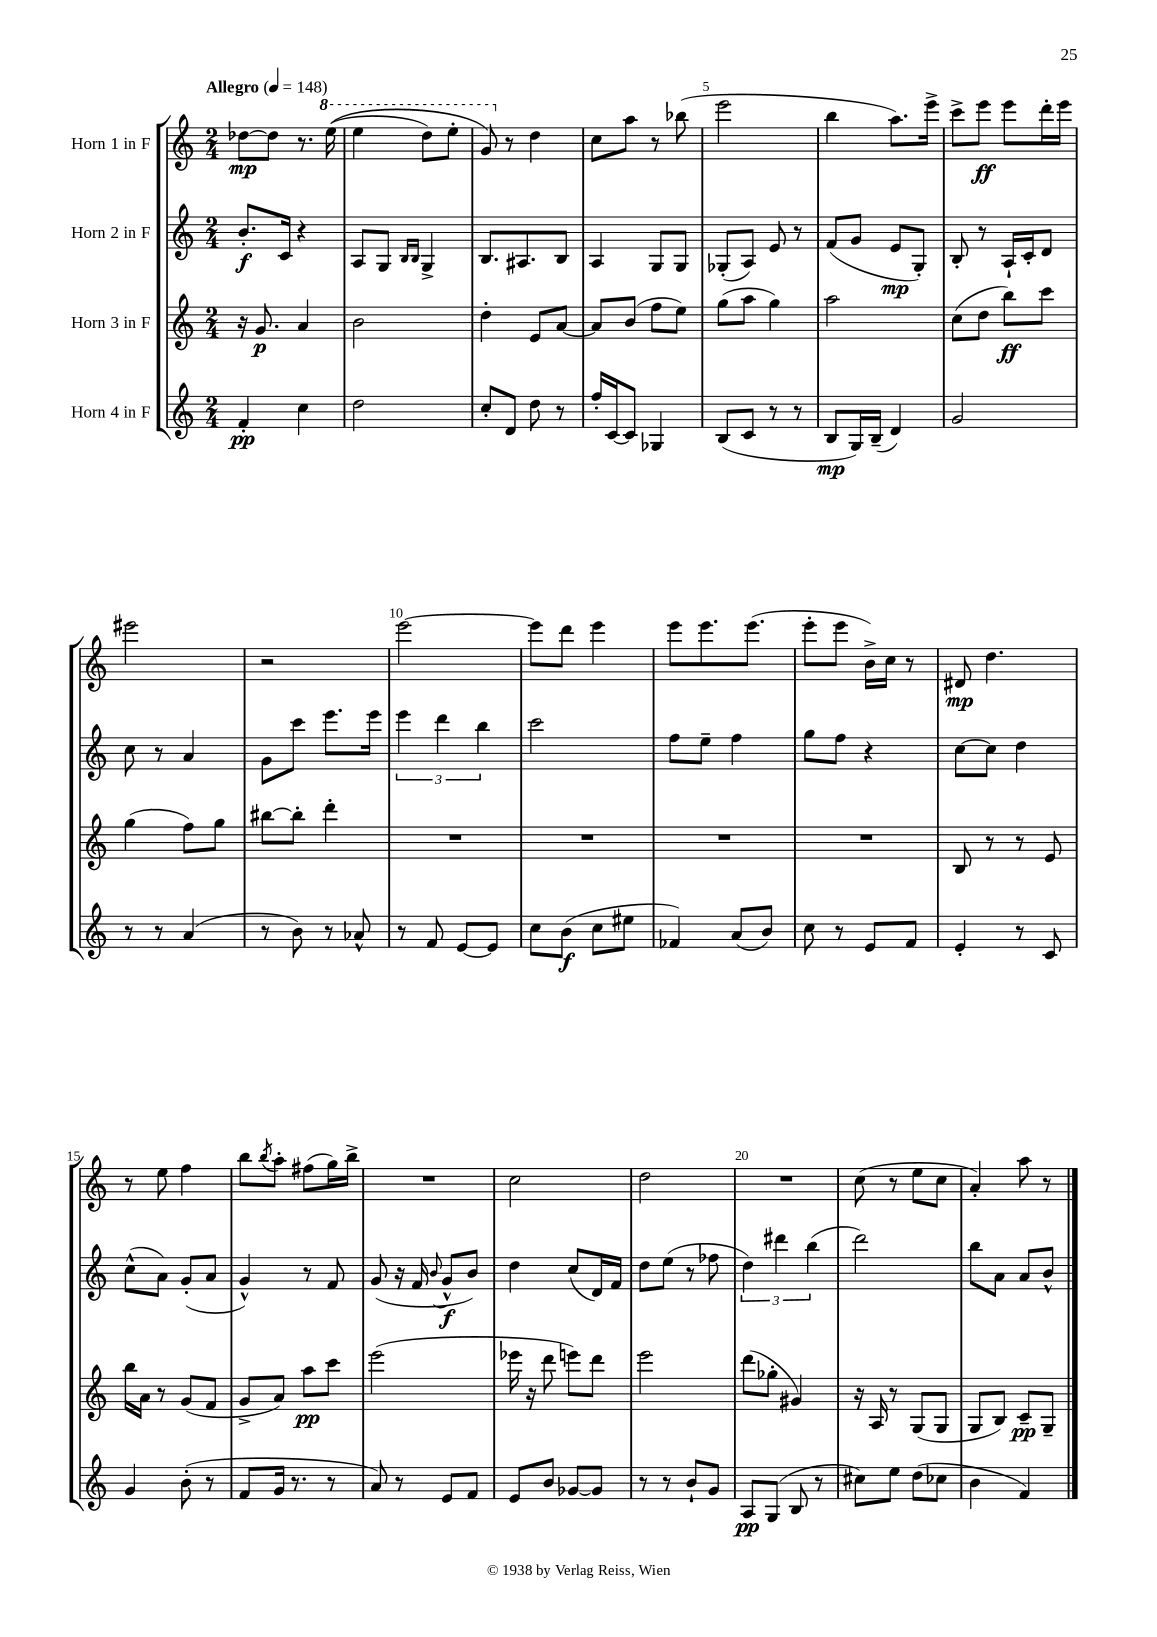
<<
\new StaffGroup <<
\new Staff = "s0" \with { instrumentName = "Horn 1 in F" } {
    \clef treble \key c \major \numericTimeSignature \time 2/4 \tempo "Allegro" 4 = 148
    des''8~\mp des''8 r8. \ottava #1 e'''16(\( |
    e'''4 d'''8) e'''8-. |
    g''8\) \ottava #0 r8 d''4 |
    c''8 a''8 r8 bes''8( |
    e'''2 |
    b''4 a''8.) e'''16-> |
    c'''8-> e'''8\ff e'''8 d'''16-. e'''16 |
    eis'''2 |
    r2 |
    e'''2~ |
    e'''8 d'''8 e'''4 |
    e'''8 e'''8. e'''8.( |
    e'''8-. e'''8 b'16->) c''16 r8 |
    dis'8\mp d''4. |
    r8 e''8 f''4 |
    b''8 \acciaccatura { b''8 } a''8-. fis''8( g''16) b''16-> |
    R2 |
    c''2 |
    d''2 |
    R2 |
    c''8( r8 e''8 c''8 |
    a'4-.) a''8 r8 \bar "|." |
}
\new Staff = "s1" \with { instrumentName = "Horn 2 in F" } {
    \clef treble \key c \major \numericTimeSignature \time 2/4
    b'8.-.\f c'16 r4 |
    a8 g8 \grace { b16 b16 } g4-> |
    b8. ais8. b8 |
    a4 g8 g8 |
    ges8-.( a8) e'8 r8 |
    f'8( g'8 e'8\mp g8-.) |
    b8-. r8 a16-! c'16-. d'8 |
    c''8 r8 a'4 |
    g'8 c'''8 e'''8. e'''16 |
    \tuplet 3/2 { e'''4 d'''4 b''4 } |
    c'''2 |
    f''8 e''8-- f''4 |
    g''8 f''8 r4 |
    c''8~ c''8 d''4 |
    c''8-^( a'8) g'8-.( a'8 |
    g'4-^) r8 f'8 |
    g'8( r16 f'16 \appoggiatura { b'8 } g'8-^\f b'8) |
    d''4 c''8( d'16) f'16 |
    d''8 e''8( r8 fes''8 |
    \tuplet 3/2 { d''4) dis'''4 b''4( } |
    d'''2) |
    b''8 a'8 a'8 b'8-^ \bar "|." |
}
\new Staff = "s2" \with { instrumentName = "Horn 3 in F" } {
    \clef treble \key c \major \numericTimeSignature \time 2/4
    r16 g'8.\p a'4 |
    b'2 |
    d''4-. e'8 a'8~ |
    a'8 b'8( f''8 e''8) |
    g''8( a''8 g''4) |
    a''2 |
    c''8( d''8 b''8\ff) c'''8 |
    g''4( f''8) g''8 |
    bis''8~ bis''8-. d'''4-. |
    R2 |
    R2 |
    R2 |
    R2 |
    b8 r8 r8 e'8 |
    b''16 a'16 r8 g'8( f'8 |
    g'8-> a'8) a''8\pp c'''8 |
    e'''2( |
    ees'''16 r16 d'''8 e'''8) d'''8 |
    e'''2 |
    d'''8( ges''8-. gis'4) |
    r16 a16 r8 g8( g8 |
    g8 b8) c'8--\pp g8-- \bar "|." |
}
\new Staff = "s3" \with { instrumentName = "Horn 4 in F" } {
    \clef treble \key c \major \numericTimeSignature \time 2/4
    f'4-.\pp c''4 |
    d''2 |
    c''8-. d'8 d''8 r8 |
    f''16-. c'16~ c'8 ges4 |
    b8( c'8 r8 r8 |
    b8\mp g16) b16--( d'4) |
    g'2 |
    r8 r8 a'4( |
    r8 b'8) r8 aes'8-^ |
    r8 f'8 e'8~ e'8 |
    c''8 b'8\f( c''8 eis''8 |
    fes'4) a'8( b'8) |
    c''8 r8 e'8 f'8 |
    e'4-. r8 c'8 |
    g'4 b'8-.( r8 |
    f'8 g'16 r8. r8 |
    a'8) r8 e'8 f'8 |
    e'8 b'8 ges'8~ ges'8 |
    r8 r8 b'8-! g'8 |
    a8\pp g8( b8 r8 |
    cis''8) e''8 d''8( ces''8 |
    b'4 f'4) \bar "|." |
}
>>
>>
\layout { \context { \Score \override BarNumber.break-visibility = ##(#f #t #t) barNumberVisibility = #(every-nth-bar-number-visible 5) } }
